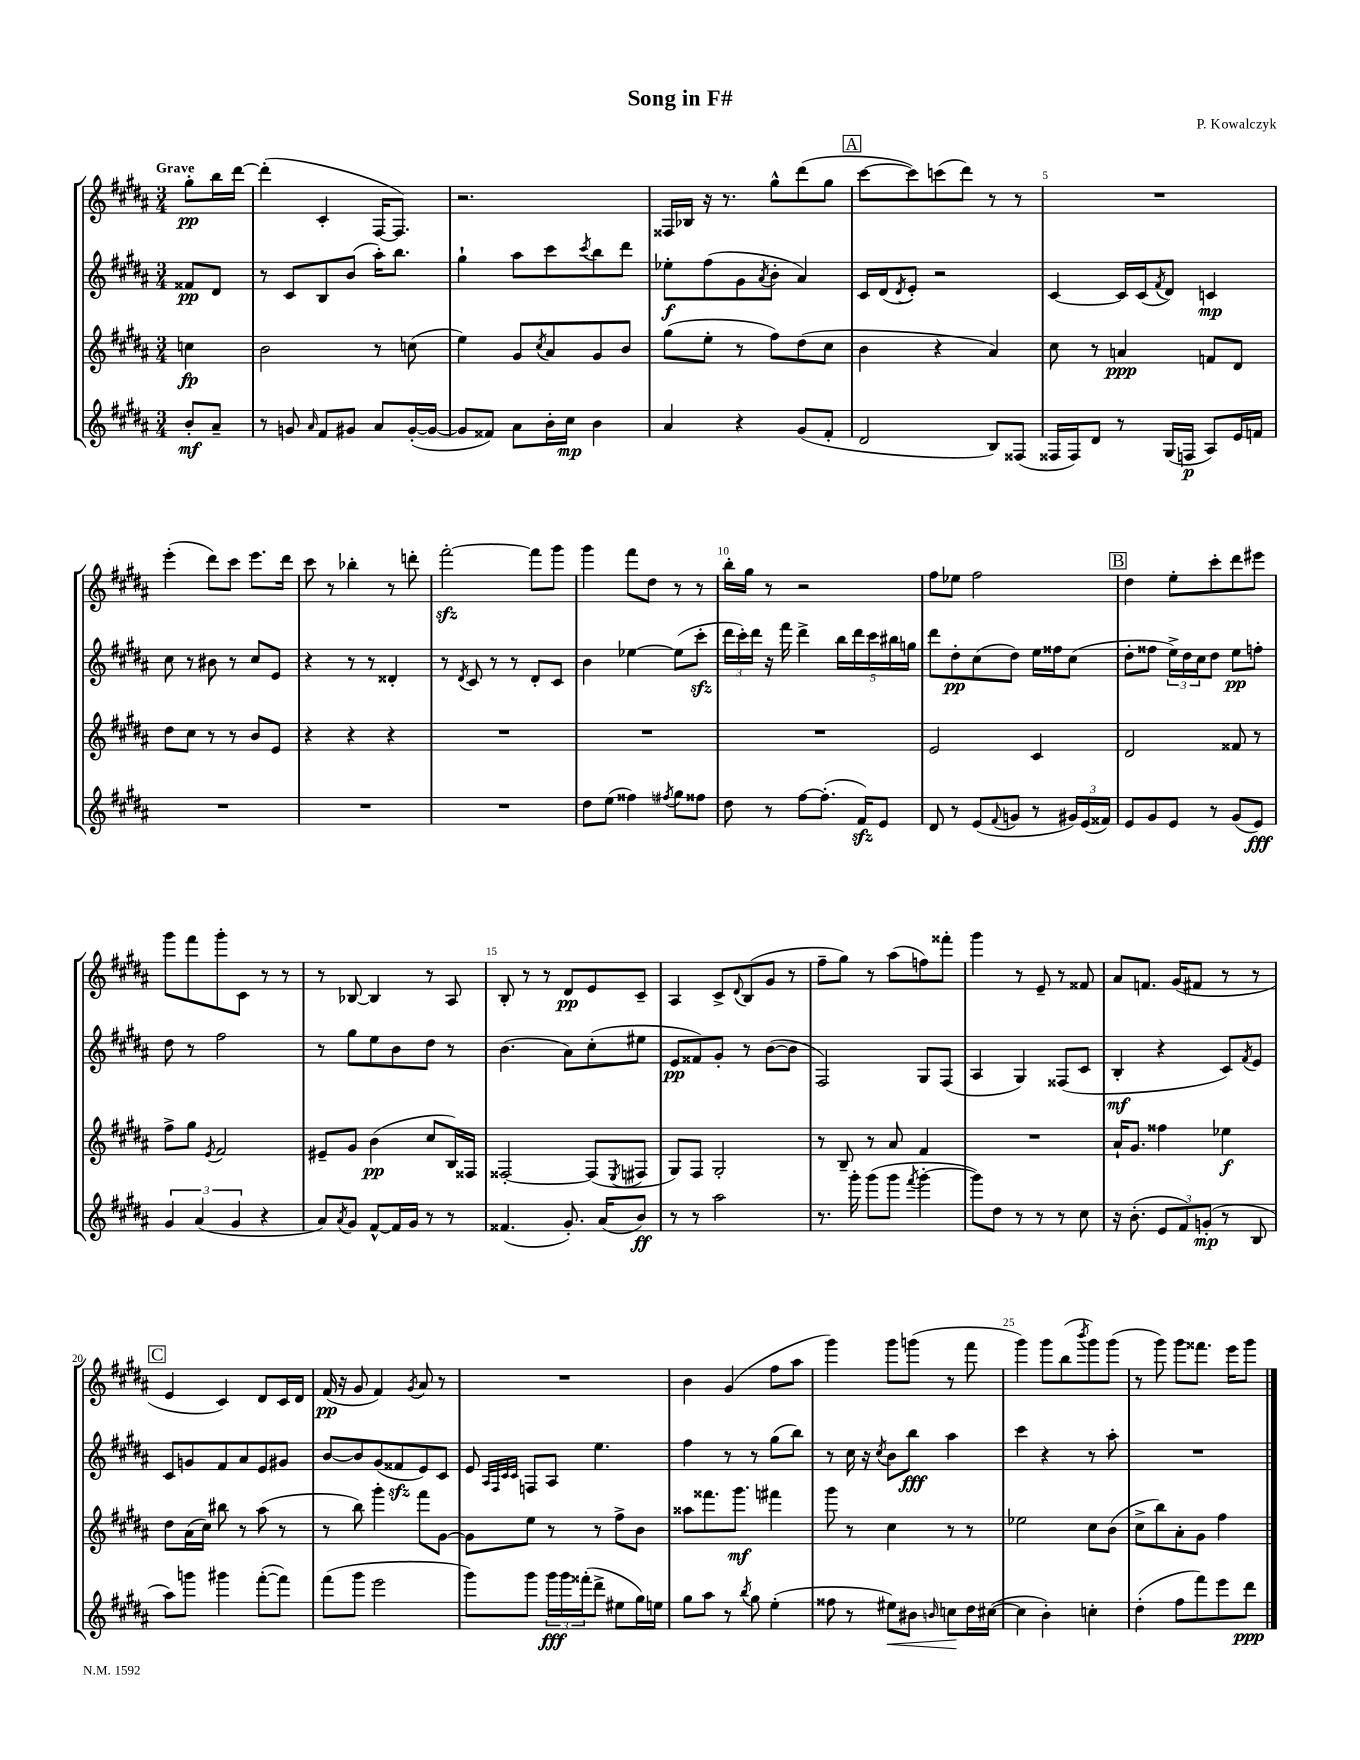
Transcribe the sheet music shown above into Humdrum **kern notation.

**kern	**kern	**kern	**kern
*staff4	*staff3	*staff2	*staff1
*clefG2	*clefG2	*clefG2	*clefG2
*k[f#c#g#d#a#]	*k[f#c#g#d#a#]	*k[f#c#g#d#a#]	*k[f#c#g#d#a#]
*M3/4	*M3/4	*M3/4	*M3/4
8b'	4cc	8f##	8gg#'
8a#~	.	8d#	16bb
.	.	.	[16ddd#
=	=	=	=
8r	2b	8r	(4ddd#']
8g	.	8c#	.
16qqa#	.	.	.
8f#	.	8B	4c#'
8g#	.	(8b	.
8a#	8r	16aa#')	[16F#
.	.	8.bb	8.F#])
([16g#'	(8cc	.	.
16g#_	.	.	.
=	=	=	=
8g#]	4ee)	4gg#`	2.r
8f##)	.	.	.
8a#	8g#	8aa#	.
.	8qcc#	.	.
16b'	8a#	8ccc#	.
16cc#	.	.	.
.	.	8qccc#	.
4b	8g#	8bb	.
.	8b	8ddd#	.
=	=	=	=
4a#	(8gg#	8ee-'	16F##
.	.	.	16B-
.	8ee'	(8ff#	16r
.	.	.	8.r
4r	8r	8g#	.
.	.	8qa#	.
.	8ff#)	8b'	8gg#^^
(8g#	(8dd#	4a#)	(8ddd#
8f#'	8cc#	.	8gg#
=	=	=	=
2d#	4b	16c#	[8ccc#
.	.	(16d#	.
.	.	8qd#	.
.	.	8e')	8ccc#])
.	4r	2r	(8ccc
.	.	.	8ddd#)
8B)	4a#)	.	8r
(8F##	.	.	8r
=	=	=	=
16F##	8cc#	[4c#	2.r
16F##)	.	.	.
8d#	8r	.	.
8r	4a	16c#]	.
.	.	(16c#	.
.	.	8qf#	.
(16G#	.	8d#)	.
16F	.	.	.
8A#)	8f	4c	.
16e	8d#	.	.
16f	.	.	.
=	=	=	=
2.r	8dd#	8cc#	(4eee'
.	8cc#	8r	.
.	8r	8b#	8ddd#)
.	8r	8r	8ccc#
.	8b	8cc#	8.eee
.	8e	8e	.
.	.	.	16ddd#
=	=	=	=
2.r	4r	4r	8ccc#
.	.	.	8r
.	4r	8r	4bb-'
.	.	8r	.
.	4r	4d##'	8r
.	.	.	8ddd'
=	=	=	=
2.r	2.r	8r	[2fff#'
.	.	8qd#	.
.	.	8c#	.
.	.	8r	.
.	.	8r	.
.	.	8d#'	8fff#]
.	.	8c#	8ggg#
=	=	=	=
8dd#	2.r	4b	4ggg#
(8ee	.	.	.
4ff##)	.	[4ee-	8fff#
.	.	.	8dd#
8qff#	.	.	.
8gg#	.	(8ee-]	8r
8ff##	.	8ccc#'	8r
=	=	=	=
8dd#	2.r	24ddd#	16bb'
.	.	24ccc#')	.
.	.	.	16gg#
.	.	24ddd#	.
8r	.	16r	8r
.	.	16fff#	.
[8ff#	.	4ddd#^	2r
(8.ff#']	.	.	.
.	.	20bb	.
.	.	20ddd#	.
16f#)	.	.	.
.	.	20ccc#	.
8e	.	.	.
.	.	20bb#	.
.	.	20gg	.
=	=	=	=
8d#	2e	8ddd#	8ff#
8r	.	8dd#'	8ee-
(8e	.	(8cc#	2ff#
8qqf#	.	.	.
8g	.	8dd#)	.
8r	4c#	16ee	.
.	.	16ff##	.
24g#)	.	(8cc#	.
(24e	.	.	.
24f##)	.	.	.
=	=	=	=
8e	2d#	8dd#'	4dd#
8g#	.	8ff##	.
8e	.	24ee^)	8ee'
.	.	24dd#	.
.	.	24cc#	.
8r	.	8dd#	8ccc#'
(8g#	8f##	8ee	8ddd#
8e)	8r	8ff'	8eee#
=	=	=	=
6g#	8ff#^	8dd#	8ggg#
.	8gg#	8r	8fff#
(6a#	.	.	.
.	8qe	.	.
.	2f#	2ff#	8ggg#'
6g#	.	.	.
.	.	.	8c#
4r	.	.	8r
.	.	.	8r
=	=	=	=
8a#)	8e#~	8r	8r
8qa#	.	.	.
8g#	8g#	8gg#	[8B-
[8f#^^	(4b	8ee	4B-]
16f#]	.	8b	.
16g#	.	.	.
8r	8cc#	8dd#	8r
8r	16B)	8r	8A#
.	16F##	.	.
=	=	=	=
(4.f##	[2F##'	(4.b	8B'
.	.	.	8r
.	.	.	8r
8.g#')	.	8a#)	8d#
.	(8F##]	(8cc#'	8e
(16a#	.	.	.
.	8qE	.	.
8b)	8F#	8ee#	8c#~
=	=	=	=
8r	8G#)	8e	4A#
8r	8F#	8f##)	.
2aa#	2G#'	8g#'	8c#^
.	.	.	8qqd#
.	.	8r	(8B
.	.	([8b	8g#
.	.	8b]	8r
=	=	=	=
8.r	8r	2F#)	8ff#~
.	8B~	.	8gg#)
16ggg#'	.	.	.
(8ggg#	8r	.	8r
8ggg#	8a#	.	(8aa#
8qfff#	.	.	.
[4ggg#'	4f#	8G#	8ff)
.	.	(8F#	8fff##'
=	=	=	=
8ggg#])	2.r	4A#	4ggg#
8dd#	.	.	.
8r	.	4G#)	8r
8r	.	.	8e~
8r	.	(8F##	8r
8cc#	.	8c#	8f##
=	=	=	=
16r	16a#`	4B'	8a#
(8.b'	8.g#	.	.
.	.	.	8.f
12e	4ff##	4r	.
.	.	.	(16g#
12f#)	.	.	.
.	.	.	8f#
(12g'	.	.	.
8r	4ee-	8c#)	8r
.	.	8qf#	.
8B	.	8e	8r
=	=	=	=
8aa#)	8dd#	8c#	4e
8ggg	(16a#	8g	.
.	16cc#)	.	.
4ggg#	8bb#	8f#	4c#)
.	8r	8a#	.
([8fff#'	(8aa#	8e	8d#
8fff#])	8r	8g#	16c#
.	.	.	16d#
=	=	=	=
(8fff#	8r	[8b	(16f#
.	.	.	16r
8ggg#	8bb)	8b]	8g#
2eee	4ggg#'	(8g#	4f#)
.	.	8f##	.
.	.	.	8qg#
.	8fff#	8e)	8a#
.	[8g#	8c#	8r
=	=	=	=
8ggg#)	8g#]	8e	2.r
.	.	32qqA#	.
.	.	32qqF#	.
.	.	32qqc#	.
.	.	32qqc#	.
8ggg#	8ee	8F	.
24ggg#	8r	8A#	.
24ggg#	.	.	.
(24fff##'	.	.	.
8ddd#^	8r	4.ee	.
8ee#	8ff#^	.	.
16gg#)	8b	.	.
16ee	.	.	.
=	=	=	=
8gg#	8aa##	4ff#	4b
8aa#	8.fff##	.	.
8r	.	8r	(4g#
.	8.ggg#	.	.
8qbb	.	.	.
8gg#	.	8r	.
(4ee'	4fff#	(8gg#	8ff#
.	.	8bb)	8aa#
=	=	=	=
8ff##	8ggg#	8r	4ggg#)
8r	8r	16cc#	.
.	.	16r	.
.	.	8qcc#	.
8ee#)	4cc#	8b	8ggg#
8b#	.	8bb	(8ggg
16qqb	.	.	.
8cc	8r	4aa#	8r
16dd#	8r	.	8fff#
([16cc#	.	.	.
=	=	=	=
4cc#]	2ee-	4ccc#	4ggg#)
4b')	.	4r	8ggg#
.	.	.	(8bb
.	.	.	8qbbb
4cc'	8cc#	8r	8ggg#)
.	(8b	8aa#'	(8ggg#
=	=	=	=
(4dd#'	8cc#^	2.r	8r
.	8bb)	.	8ggg#)
8ff#	8a#'	.	8ggg#
8fff#)	8g#	.	8.fff##
8eee	4ff#	.	.
.	.	.	16eee
8ddd#	.	.	8ggg#
==	==	==	==
*-	*-	*-	*-
